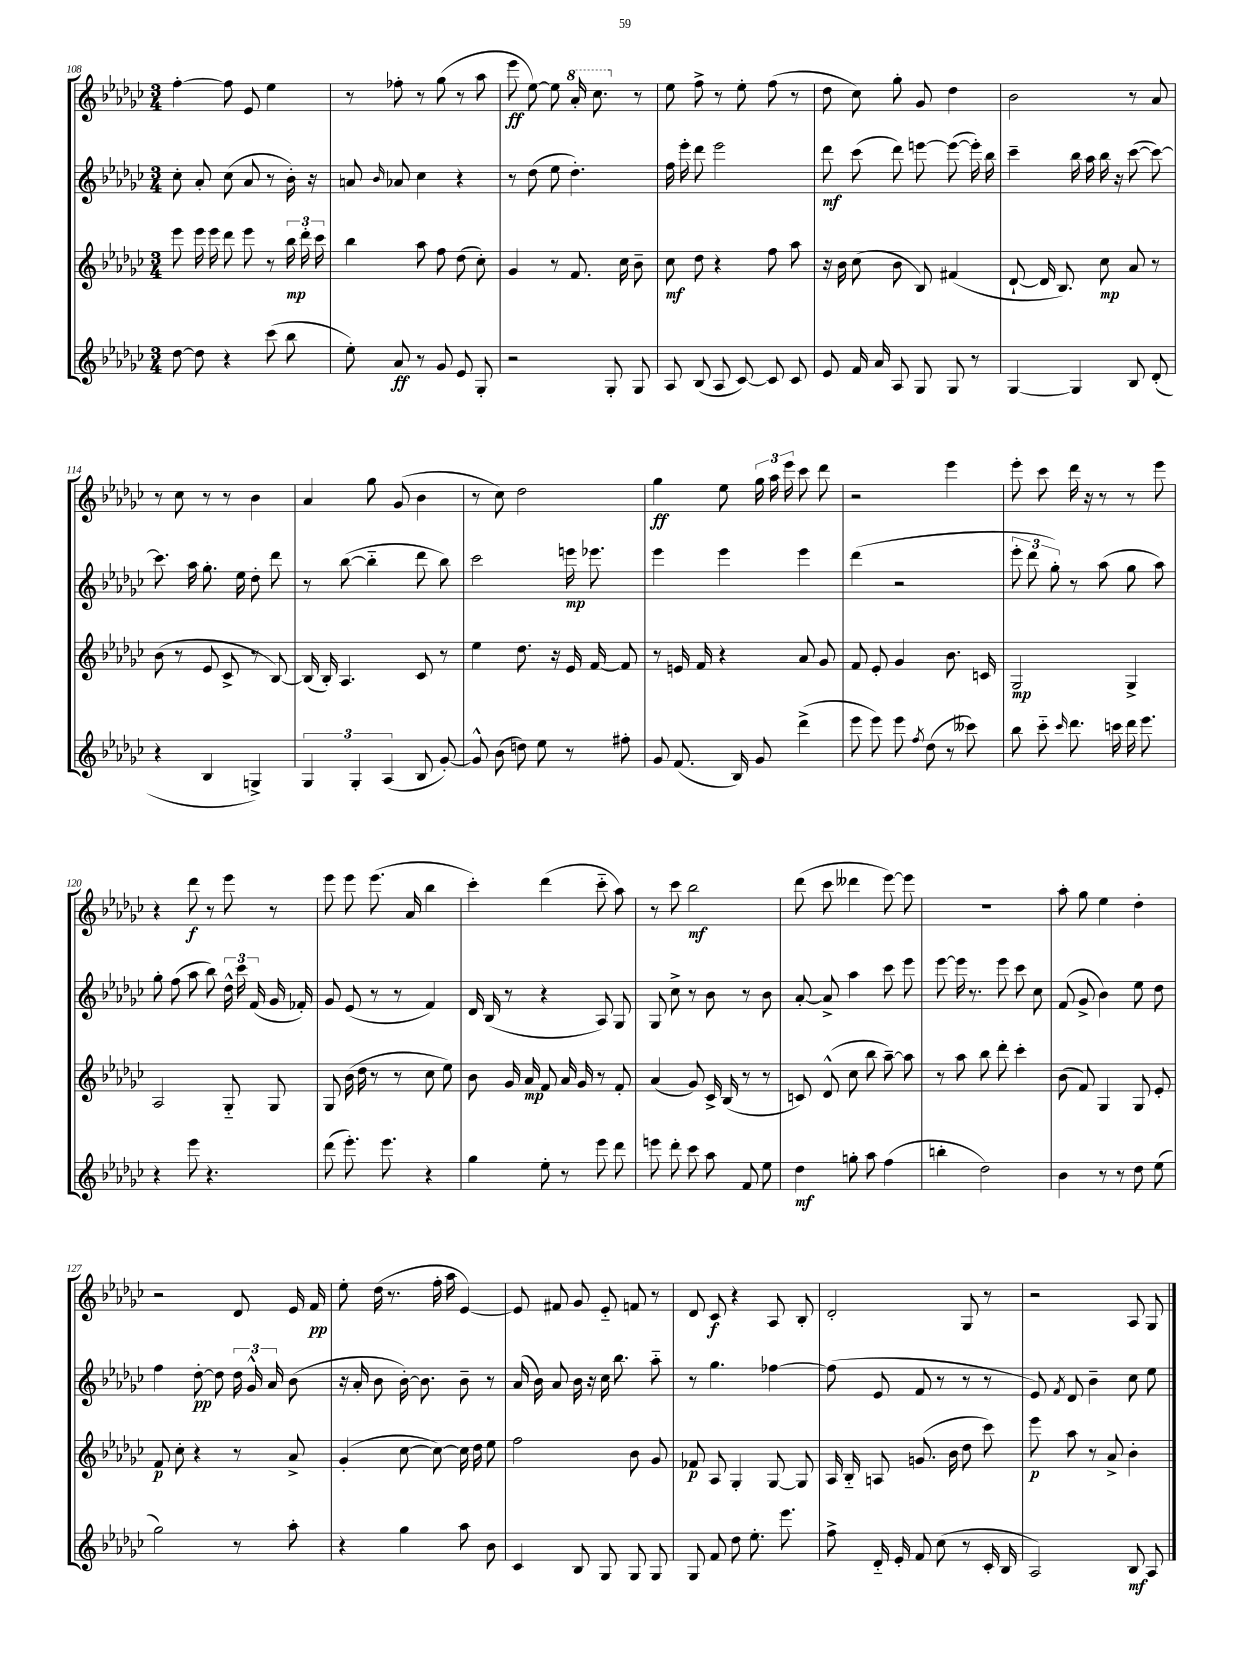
<<
\new StaffGroup <<
\new Staff = "s0" {
    \clef treble \key ges \major \numericTimeSignature \time 3/4
    \autoBeamOff f''4~-. f''8 ees'8 ees''4 |
    r8 fes''8-. r8 ges''8( r8 aes''8 |
    ees'''8\ff ees''8~) ees''8 \ottava #1 aes''16-. ces'''8. \ottava #0 r8 |
    ees''8 f''8-> r8 ees''8-. f''8( r8 |
    des''8 ces''8) ges''8-. ges'8 des''4 |
    bes'2 r8 aes'8 |
    r8 ces''8 r8 r8 bes'4 |
    aes'4 ges''8 ges'8( bes'4 |
    r8 ces''8) des''2 |
    ges''4\ff ees''8 \tuplet 3/2 { ges''16 aes''16 ees'''16 } ces'''8 des'''8 |
    r2 ees'''4 |
    ees'''8-. ces'''8 des'''16 r16 r8 r8 ees'''8 |
    r4 des'''8\f r8 ees'''8 r8 |
    ees'''8 ees'''8 ees'''8.( aes'16 bes''4 |
    ces'''4-.) des'''4( ces'''8-_ aes''8) |
    r8 ces'''8 bes''2\mf |
    des'''8( ces'''8 deses'''4 ees'''8~) ees'''8 |
    R2. |
    aes''8-. ges''8 ees''4 des''4-. |
    r2 des'8 ees'16 f'16\pp |
    ees''8-. des''16( r8. f''16-. aes''16 ees'4~) |
    ees'8 fis'8 ges'8 ees'8-_ f'8 r8 |
    des'8 ces'8\f r4 aes8 bes8-. |
    des'2-. ges8 r8 |
    r2 aes8 ges8 \bar "|." |
}
\new Staff = "s1" {
    \clef treble \key ges \major \numericTimeSignature \time 3/4
    \autoBeamOff ces''8-. aes'8-. ces''8( aes'8 r8 bes'16-.) r16 |
    a'8 \grace { bes'16 } aes'8 ces''4 r4 |
    r8 des''8( ees''8 des''4.-.) |
    f''16 ees'''16-. des'''8 ees'''2 |
    des'''8\mf ces'''8( des'''8) e'''8~ e'''8~( e'''16-.) bes''16 |
    ces'''4-- bes''16 aes''16 bes''16 r16 ces'''8~( ces'''8~) |
    ces'''8. aes''16 ges''8.-. ees''16 des''8-. des'''8 |
    r8 bes''8~( bes''4-_ des'''8 bes''8) |
    ces'''2 e'''16\mp ees'''8. |
    ees'''4 ees'''4 ees'''4 |
    des'''4( r2 |
    \tuplet 3/2 { ees'''8-. des'''8 ges''8-.) } r8 aes''8( ges''8 aes''8) |
    ges''8-. f''8( aes''8 bes''8) \tuplet 3/2 { des''16-^ ces'''16 f'16( } ges'16 fes'16-.) |
    ges'8 ees'8( r8 r8 f'4) |
    des'16 bes16( r8 r4 aes8) ges8 |
    ges8 ces''8-> r8 bes'8 r8 bes'8 |
    aes'8~-. aes'8-> aes''4 ces'''8 ees'''8 |
    ees'''8~ ees'''16 r8. ees'''8 ces'''8 ces''8 |
    f'8( ges'8-> bes'4) ees''8 des''8 |
    f''4 des''8~-.\pp des''8 \tuplet 3/2 { des''16 ges'16-^ aes'16 } bes'8( |
    r16 aes'16-. bes'8 bes'16~-.) bes'8. bes'8-- r8 |
    aes'16( bes'16) aes'8 bes'16 r16 ces''16 bes''8. aes''8-_ |
    r8 ges''4. fes''4~ |
    fes''8( ees'8 f'8 r8 r8 r8 |
    ees'8) \acciaccatura { f'8 } des'8 bes'4-- ces''8 ees''8 \bar "|." |
}
\new Staff = "s2" {
    \clef treble \key ges \major \numericTimeSignature \time 3/4
    \autoBeamOff ees'''8 ees'''16 ees'''16 des'''8 ees'''8 r8 \tuplet 3/2 { bes''16\mp des'''16-. ces'''16 } |
    bes''4 aes''8 f''8 des''8( ces''8-.) |
    ges'4 r8 f'8. ces''16 bes'8-- |
    ces''8\mf des''8 r4 f''8 aes''8 |
    r16 bes'16 ces''8( bes'8 bes8) fis'4( |
    des'8~-! des'16 bes8.) ces''8\mp aes'8 r8 |
    bes'8( r8 ees'8 ces'8-> r8 bes8~) |
    bes16( bes16-.) aes4. ces'8 r8 |
    ees''4 des''8. r16 ees'16 f'16~ f'8 |
    r8 e'16 f'16 r4 aes'8 ges'8 |
    f'8 ees'8-. ges'4 bes'8. c'16 |
    ges2\mp ges4-> |
    aes2 ges8-_ ges8 |
    ges8 bes'16( des''16 r8 r8 ces''8 ees''8) |
    bes'8 ges'16 aes'16\mp f'8 aes'16 ges'16 r8 f'8-. |
    aes'4( ges'8) ces'16-> bes16( r8 r8 |
    c'8) des'8-^( ces''8 bes''8 aes''8~--) aes''8 |
    r8 aes''8 bes''8 des'''8-. ces'''4-. |
    bes'8( f'8) ges4 ges8 ees'8-. |
    f'8\p ces''8-. r4 r8 aes'8-> |
    ges'4-.( ces''8~ ces''8~) ces''16 des''16 ees''8 |
    f''2 bes'8 ges'8 |
    fes'8\p aes8 ges4-. ges8~ ges8 |
    aes16 bes16-_ a8 g'8.( bes'16 des''8 ces'''8) |
    ees'''8\p aes''8 r8 aes'8-> bes'4-. \bar "|." |
}
\new Staff = "s3" {
    \clef treble \key ges \major \numericTimeSignature \time 3/4
    \autoBeamOff des''8~ des''8 r4 ces'''8( bes''8 |
    ees''8-.) aes'8\ff r8 ges'8 ees'8 ges8-. |
    r2 ges8-. ges8 |
    aes8 bes8( aes8 ces'8~) ces'8 ces'8 |
    ees'8 f'16 aes'16 aes8 ges8 ges8 r8 |
    ges4~ ges4 bes8 des'8-.( |
    r4 bes4 g4->) |
    \tuplet 3/2 { ges4 ges4-. aes4( } bes8 ges'8~-.) |
    ges'8-^ bes'8( d''8) ees''8 r8 fis''8-. |
    ges'8 f'8.( bes16) ges'8 des'''4->( |
    ees'''8 ees'''8) ees'''8 \acciaccatura { f''8 } des''8( r8 ceses'''8) |
    bes''8 ces'''8-_ \grace { ces'''16 } des'''8. c'''16 des'''16 ees'''8. |
    r4 ees'''8 r4. |
    des'''8( ees'''8.-.) ees'''8. r4 |
    ges''4 ees''8-. r8 ees'''8 des'''8 |
    e'''8 des'''8-. ces'''8 aes''8 f'8 ees''8 |
    des''4\mf g''8-. aes''8 f''4( |
    b''4-. des''2) |
    bes'4 r8 r8 des''8 ees''8( |
    ges''2) r8 aes''8-. |
    r4 ges''4 aes''8 bes'8 |
    ces'4 bes8 ges8 ges8 ges8 |
    ges8 f'8 des''8 ees''8.-. ees'''8. |
    f''8-> des'16-_ ees'16-. f'8 ces''8( r8 ces'16-. bes16 |
    aes2) bes8\mf aes8 \bar "|." |
}
>>
>>
\layout { \context { \Score currentBarNumber = #108 } }
